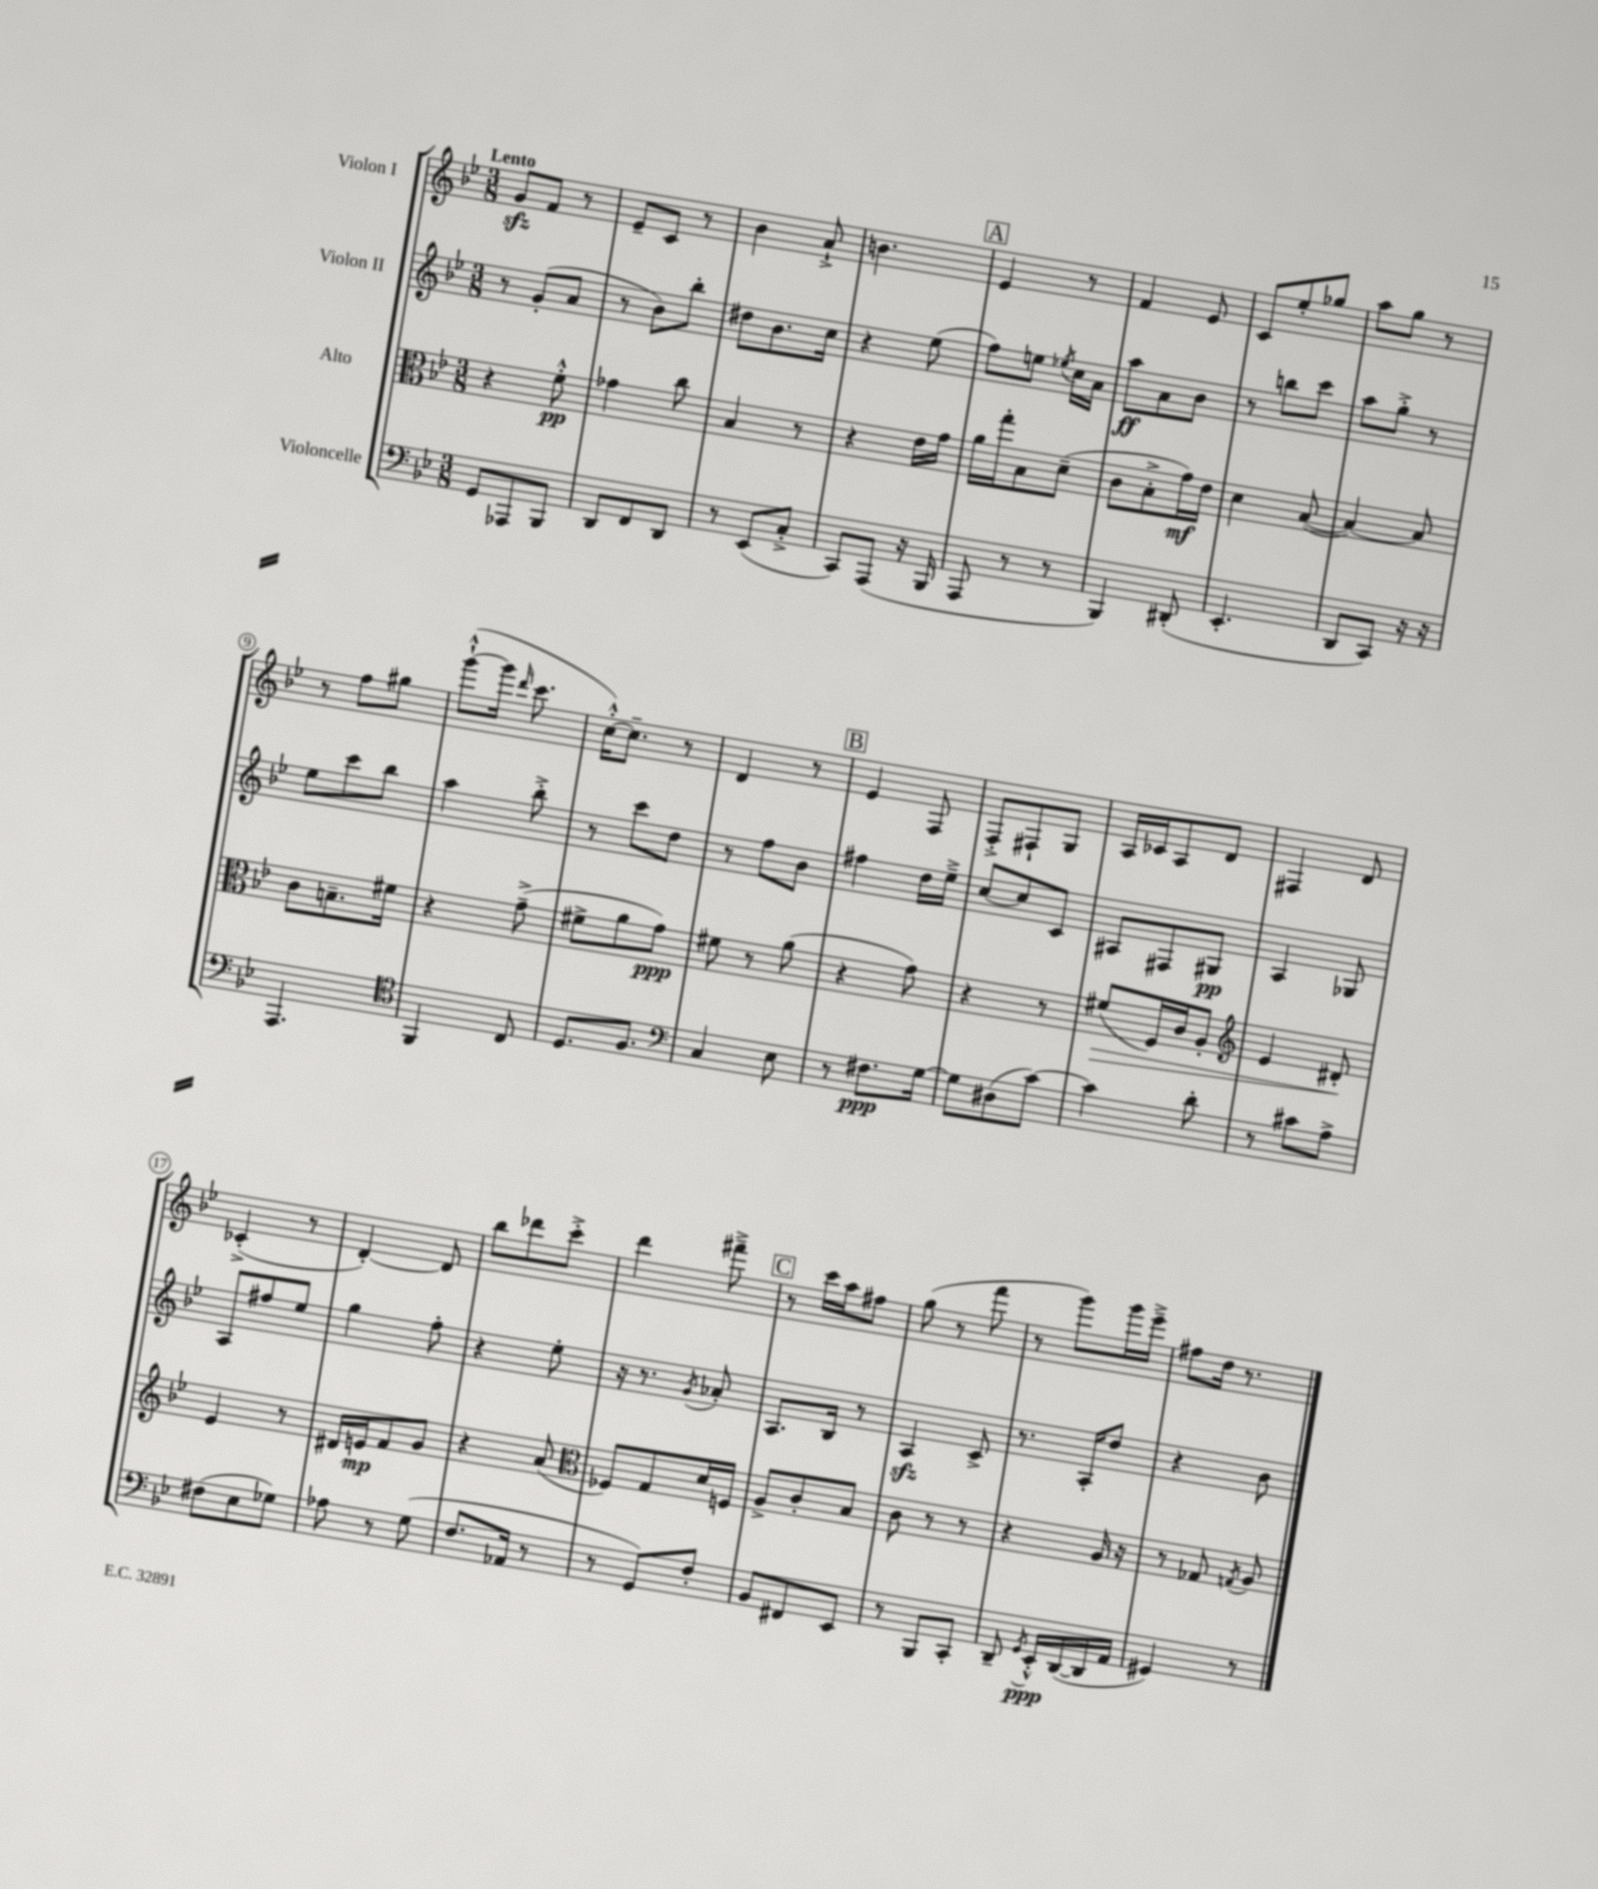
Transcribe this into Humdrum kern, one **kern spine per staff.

**kern	**dynam	**kern	**dynam	**kern	**dynam	**kern
*part4	*part4	*part3	*part3	*part2	*part2	*part1
*staff4	*staff4	*staff3	*staff3	*staff2	*staff2	*staff1
*I"Violoncelle	*	*I"Alto	*	*I"Violon II	*	*I"Violon I
*clefF4	*	*clefC3	*	*clefG2	*	*clefG2
*k[b-e-]	*	*k[b-e-]	*	*k[b-e-]	*	*k[b-e-]
*M3/8	*	*M3/8	*	*M3/8	*	*M3/8
=1	=1	=1	=1	=1	=1	=1
!	!	!	!	!	!	!LO:TX:a:B:t=Lento
8GG/L	.	4r	.	8r	.	8gzz/L
8AAA-X/	.	.	.	(8g'/L	.	8f/J
8BBB-/J	.	8f'^^\	pp	8a/J	.	8r
=2	=2	=2	=2	=2	=2	=2
8DD/L	.	4g-X\	.	8r	.	8e-~/L
8FF/	.	.	.	8b-\L)	.	8c/J
8DD/J	.	8cc\	.	8bb-'\J	.	8r
=3	=3	=3	=3	=3	=3	=3
8r	.	4B-/	.	8dd#X\L	.	4b-\
(8EE-/L	.	.	.	8.b-\	.	.
8C'^/J	.	8r	.	.	.	8a`^/
.	.	.	.	16cc\Jk	.	.
=4	=4	=4	=4	=4	=4	=4
8CC/L)	.	4r	.	4r	.	4.bn\
(8AAA/J	.	.	.	.	.	.
16r	.	16e-\LL	.	(8ee-\	.	.
16BBB-/	.	16g\JJ	.	.	.	.
!!LO:REH:place=s1:t=A
=5	=5	=5	=5	=5	=5	=5
8AAA/	.	16a\LL	.	8ff\L)	.	4e-/
.	.	16gg'\J	.	.	.	.
8r	.	8B-\	.	8een\J	.	.
.	.	.	.	8qee-X/	.	.
8r	.	(8d~\J	.	16cc\LL	.	8r
.	.	.	.	16a\JJ	.	.
=6	=6	=6	=6	=6	=6	=6
4BBB-/)	.	8c\L	.	8aa\L	ff	4f/
.	.	8B-'^\	.	8a\	.	.
(8DD#X'/	.	16g\L)	mf	8b-\J	.	8e-/
.	.	16e-\JJ	.	.	.	.
=7	=7	=7	=7	=7	=7	=7
4.EE-'/	.	4d\	.	8r	.	8c/L
.	.	.	.	8bbn\L	.	8ee-'/
.	.	([8B-/	.	8ccc\J	.	8gg-X/J
=8	=8	=8	=8	=8	=8	=8
8DD/L	.	4B-/_)	.	8aa\L	.	8aa\L
8CC/J)	.	.	.	8gg'^\J	.	8gg\J
16r	.	8B-/]	.	8r	.	8r
16r	.	.	.	.	.	.
!!LO:LB:g=z
=9	=9	=9	=9	=9	=9	=9
4.AAA/	.	8c\L	.	8ee-\L	.	8r
.	.	8.Bn~\	.	8ccc\	.	8ff\L
.	.	.	.	8bb-\J	.	8gg#X\J
.	.	16f#X\Jk	.	.	.	.
=10	=10	=10	=10	=10	=10	=10
*clefC4	*	*	*	*	*	*
4FF/	.	4r	.	4aa\	.	([8ggg`^^\L
.	.	.	.	.	.	16ggg\Jk]
.	.	.	.	.	.	16qqddd/
.	.	.	.	.	.	8.ccc\
8C/	.	(8g~^\	.	8bb-'^\	.	.
=11	=11	=11	=11	=11	=11	=11
8.D/L	.	8f#X^\L	.	8r	.	[16cc'^^\KL)
.	.	.	.	.	.	8.cc~\J]
.	.	8a\	.	8ccc\L	.	.
8.F/J	.	.	.	.	.	.
.	.	8g\J)	ppp	8dd\J	.	8r
=12	=12	=12	=12	=12	=12	=12
*clefF4	*	*	*	*	*	*
4C/	.	8f#X\	.	8r	.	4d/
.	.	8r	.	8ff\L	.	.
8E-\	.	(8a\	.	8b-\J	.	8r
!!LO:REH:place=s1:t=B
=13	=13	=13	=13	=13	=13	=13
8r	.	4r	.	4ff#X\	.	4e-/
8.F#X\L	ppp	.	.	.	.	.
.	.	8g\)	.	16dd\LL	.	8F/
[16G\Jk	.	.	.	16ee-~^\JJ	.	.
=14	=14	=14	=14	=14	=14	=14
8G\L]	.	4r	.	[8cc/L	.	8F'^/L
(8D#X\	.	.	.	8cc/]	.	8F#X`/
[8c\J)	.	8r	.	8c/J	.	8G/J
=15	=15	=15	=15	=15	=15	=15
!	!	!	!LO:HP:b	!	!	!
4c\]	.	(8f#X/L	>	8A#X/L	.	16A/LL
.	.	.	.	.	.	16c-X/J
.	.	16F/L)	.	8F#X/	.	8A/
.	.	16c/J	.	.	.	.
8d'\	.	8A'/J	.	8G#X/J	pp	8d/J
=16	=16	=16	=16	=16	=16	=16
*	*	*clefG2	*	*	*	*
8r	.	4e-/	.	4A/	.	4F#X/
8c#X\L	.	.	.	.	.	.
8A^\J	.	8d#X'/	.	8G-X/	.	8d/
.	.	.	]	.	.	.
!!LO:LB:g=z
=17	=17	=17	=17	=17	=17	=17
(8F#X\L	.	4e-/	.	8A/L	.	(4c-X'^/
8E-\	.	.	.	8ff#X/	.	.
8G-X\J)	.	8r	.	8ee-/J	.	8r
=18	=18	=18	=18	=18	=18	=18
8A-X\	.	16d#X/LL	.	4gg\	.	[4d'/)
.	.	16en/J	mp	.	.	.
8r	.	8f/	.	.	.	.
(8G\	.	8g/J	.	8ff'\	.	8d/]
=19	=19	=19	=19	=19	=19	=19
8.F/L	.	4r	.	4r	.	8bb-\L
.	.	.	.	.	.	8ddd-X\
16AA-X/Jk	.	.	.	.	.	.
8r	.	(8a/	.	8ee-'\	.	8ccc'^\J
=20	=20	=20	=20	=20	=20	=20
*	*	*clefC3	*	*	*	*
8r	.	8F-X/L)	.	16r	.	4ddd\
.	.	.	.	8.r	.	.
8GG/L)	.	8G/	.	.	.	.
.	.	.	.	8qg/	.	.
8F'/J	.	16d/L	.	8a-X'/	.	8fff#X~^\
.	.	16Fn/JJ	.	.	.	.
!!LO:REH:place=s1:t=C
=21	=21	=21	=21	=21	=21	=21
8BB-/L	.	8A^/L	.	8.A/L	.	8r
8FF#X/	.	8c'/	.	.	.	16ccc\LL
.	.	.	.	16B-/Jk	.	16aa\J
8EE-/J	.	8B-/J	.	8r	.	8ff#X\J
=22	=22	=22	=22	=22	=22	=22
8r	.	8c\	.	4Azz/	.	(8gg\
8BBB-/L	.	8r	.	.	.	8r
8CC'/J	.	8r	.	8c^/	.	8fff\
=23	=23	=23	=23	=23	=23	=23
8DD~/	.	4r	.	8.r	.	8r
8qGG/	.	.	.	.	.	.
16EE-'^^/LL	ppp	.	.	.	.	8ggg\L)
([16DD/	.	.	.	16A'/KL	.	.
16DD/]	.	16A/	.	8dd/J	.	16ggg\L
16AA/JJ	.	16r	.	.	.	16eee-~^\JJ
=24	=24	=24	=24	=24	=24	=24
4GG#X/)	.	8r	.	4r	.	8ff#X\L
.	.	8G-X/	.	.	.	16dd\Jk
.	.	.	.	.	.	8.r
.	.	8qGn/	.	.	.	.
8r	.	8A/	.	8b-\	.	.
==	==	==	==	==	==	==
*-	*-	*-	*-	*-	*-	*-
